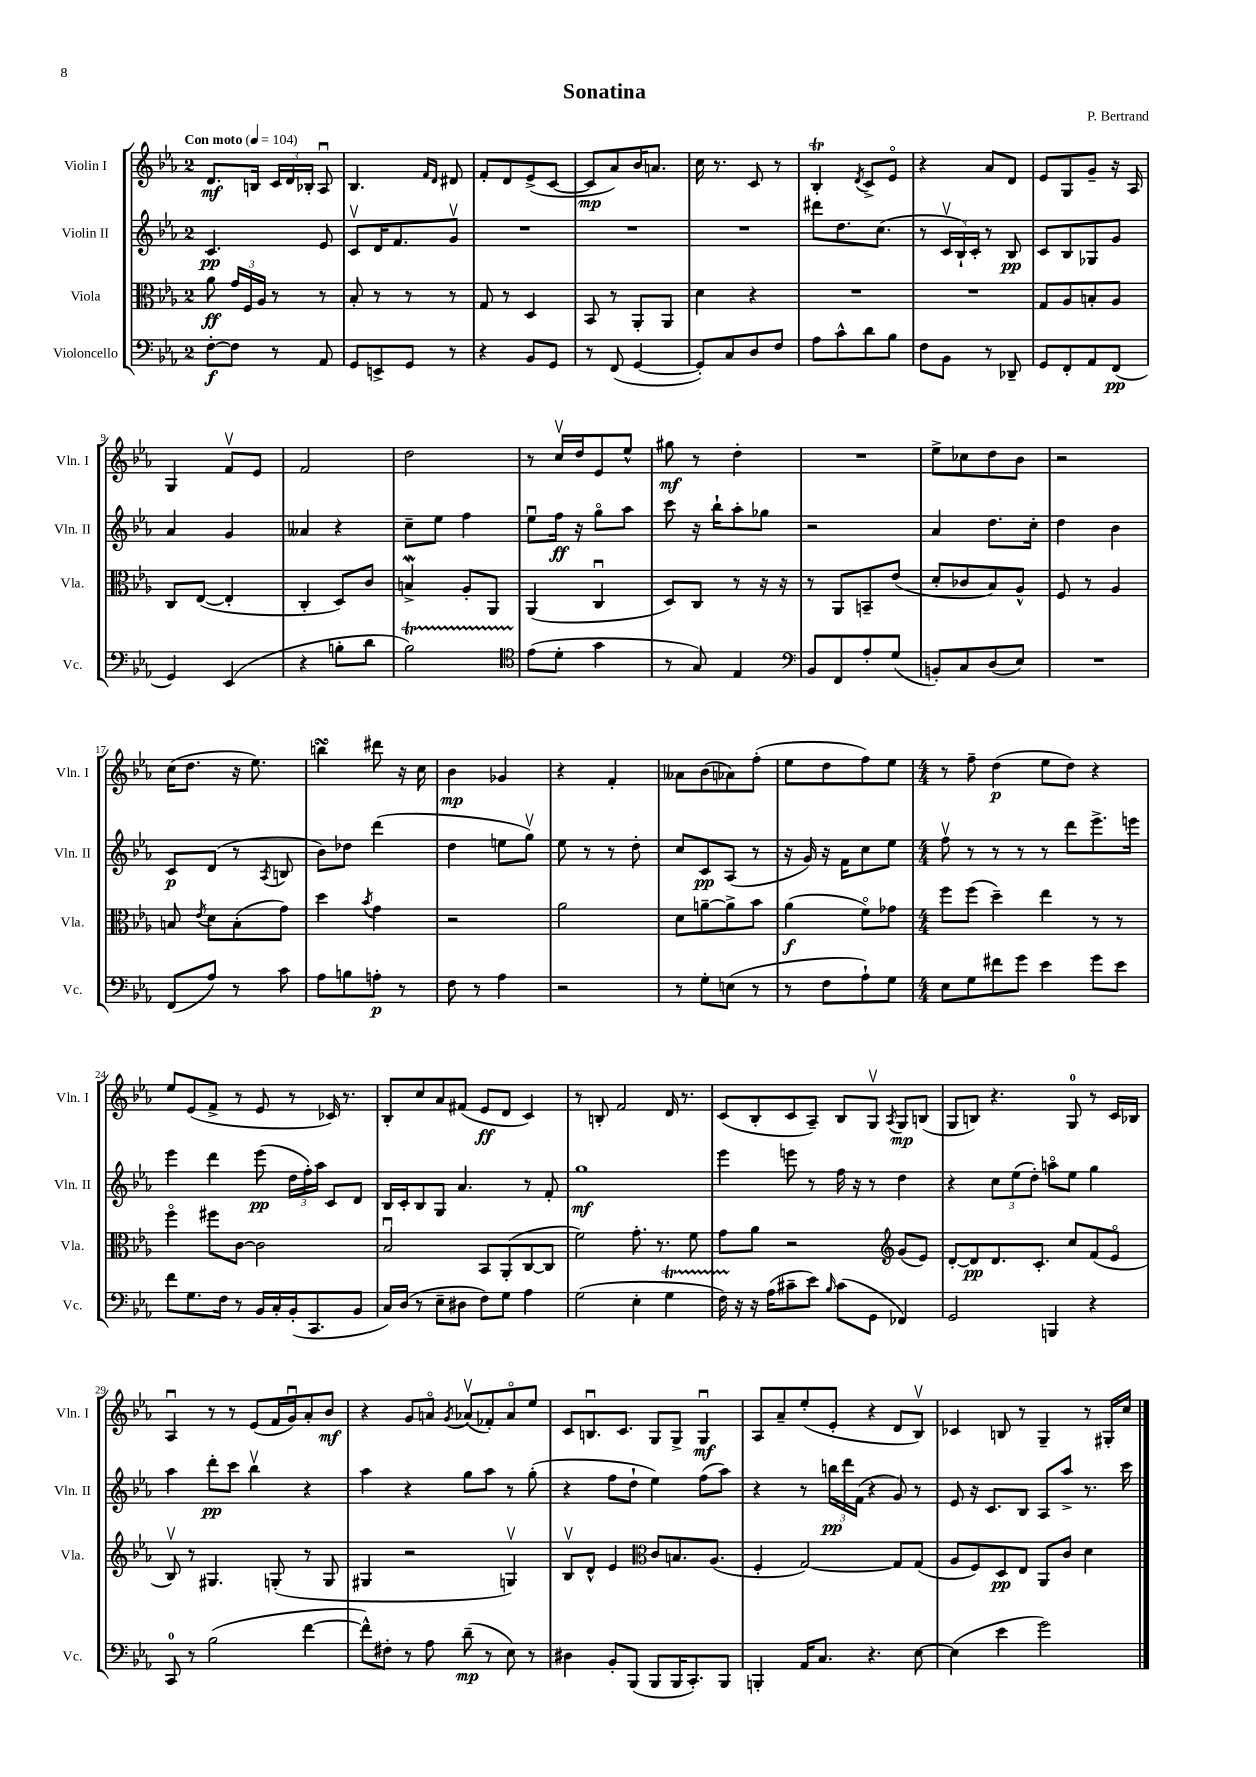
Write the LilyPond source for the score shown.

\header { title = "Sonatina" composer = "P. Bertrand" }
<<
\new StaffGroup <<
\new Staff = "s0" \with { instrumentName = "Violin I" shortInstrumentName = "Vln. I" } {
    \clef treble \key ees \major \once \override Staff.TimeSignature.style = #'single-digit \time 2/4 \tempo "Con moto" 4 = 104
    \autoBeamOff d'8.[\mf b16] \tuplet 3/2 { c'16[ d'16 bes16]-. } aes8\downbow |
    bes4. \grace { f'16[ d'16] } dis'8 |
    f'8[-. d'8 ees'8->( c'8]~ |
    c'8[\mp aes'8) bes'16 a'8.] |
    c''16 r8. c'8 r8 |
    bes4-.\trill \acciaccatura { d'8 } c'8[-> ees'8]\flageolet |
    r4 aes'8[ d'8] |
    ees'8[ g8 g'8]-- r16 aes16 |
    g4 f'8[\upbow ees'8] |
    f'2 |
    d''2 |
    r8 c''16[\upbow d''16 ees'8 ees''8]-^ |
    gis''8\mf r8 d''4-. |
    R2 |
    ees''8[-> ces''8 d''8 bes'8] |
    r2 |
    c''16[( d''8.] r16 ees''8.) |
    b''4\turn dis'''8 r16 c''16 |
    bes'4\mp ges'4 |
    r4 f'4-. |
    aeses'8[ bes'8( aes'8) f''8]-.( |
    ees''8[ d''8 f''8) ees''8] |
    \numericTimeSignature \time 4/4 r8 f''8-- d''4\p( ees''8[ d''8]) r4 |
    ees''8[ ees'8( f'8]-> r8 ees'8 r8 ces'16) r8. |
    bes8[-. c''8 aes'8 fis'8]( ees'8[\ff d'8] c'4) |
    r8 b8-. f'2 d'16 r8. |
    c'8[( bes8-. c'8 aes8]--) bes8[ g8]\upbow \acciaccatura { aes8 } g8[\mp b8]( |
    g8[ b8]) r4. g8-0 r8 c'16[ bes16] |
    aes4\downbow r8 r8 ees'8[( f'16 g'16\downbow) aes'8-. bes'8]\mf |
    r4 g'8[ a'8]\flageolet \acciaccatura { g'8 } aes'8[\upbow( fes'8-.) aes'8\flageolet ees''8] |
    c'8[ b8.\downbow c'8.] g8[ g8]-> g4\downbow\mf |
    aes8[ aes'8-- ees''8-.( ees'8]-. r4 d'8[ bes8]\upbow) |
    ces'4 b8 r8 g4-- r8 gis16[-. c''16] \bar "|." |
}
\new Staff = "s1" \with { instrumentName = "Violin II" shortInstrumentName = "Vln. II" } {
    \clef treble \key ees \major \once \override Staff.TimeSignature.style = #'single-digit \time 2/4
    \autoBeamOff c'4.\pp ees'8 |
    c'8[\upbow d'16 f'8. g'8]\upbow |
    R2 |
    R2 |
    R2 |
    dis'''8[ d''8. c''8.]( |
    r8 \tuplet 3/2 { c'16[\upbow bes16-!) c'16]-. } r8 bes8\pp |
    c'8[ bes8 ges8 g'8] |
    aes'4 g'4 |
    aeses'4 r4 |
    c''8[-- ees''8] f''4 |
    ees''8[\downbow f''16]\ff r16 g''8[\flageolet aes''8] |
    c'''8 r16 bes''16[-! aes''8-. ges''8] |
    r2 |
    aes'4 d''8.[ c''16]-. |
    d''4 bes'4 |
    c'8[\p d'8]( r8 \acciaccatura { aes8 } b8 |
    bes'8[) des''8] d'''4( |
    d''4 e''8[ g''8]\upbow) |
    ees''8 r8 r8 d''8-. |
    c''8[ c'8\pp aes8]( r8 |
    r16 g'16) r16 f'16[ c''8 ees''8] |
    \numericTimeSignature \time 4/4 f''8\upbow r8 r8 r8 r8 d'''8[ ees'''8.-> e'''16] |
    ees'''4 d'''4 ees'''8\pp( \tuplet 3/2 { d''16[ f''16-.) aes''16] } c'8[ d'8] |
    bes16[ c'16-. bes8 g8] aes'4. r8 f'8-. |
    g''1\mf |
    ees'''4 e'''8 r8 f''16 r16 r8 d''4 |
    r4 \tuplet 3/2 { c''8[ ees''8( d''8]-.) } a''8[\flageolet ees''8] g''4 |
    aes''4 d'''8[-.\pp c'''8] bes''4\upbow r4 |
    aes''4 r4 g''8[ aes''8] r8 g''8-.( |
    r4 f''8[ d''8]-! ees''4) f''8[( aes''8]) |
    r4 r8 \tuplet 3/2 { b''16[\pp d'''16 f'16]( } r4 g'8) r8 |
    ees'8 r16 c'8.[ bes8] aes8[ aes''8]-> r8. c'''16 \bar "|." |
}
\new Staff = "s2" \with { instrumentName = "Viola" shortInstrumentName = "Vla." } {
    \clef alto \key ees \major \once \override Staff.TimeSignature.style = #'single-digit \time 2/4
    \autoBeamOff aes'8\ff \tuplet 3/2 { g'16[ f16 aes16] } r8 r8 |
    bes8-. r8 r8 r8 |
    g8 r8 d4 |
    bes,8 r8 aes,8[-. aes,8] |
    d'4 r4 |
    R2 |
    R2 |
    g8[ aes8 b8-. aes8] |
    c8[ ees8]~( ees4-. |
    c4-. d8[) c'8] |
    b4->\mordent aes8[-. aes,8] |
    aes,4( c4\downbow |
    d8[) c8] r8 r16 r16 |
    r8 aes,8[ b,8-- ees'8]( |
    d'8[-. ces'8 bes8) aes8]-^ |
    f8 r8 aes4 |
    b8 \acciaccatura { ees'8 } d'8[ b8-.( g'8]) |
    d''4 \acciaccatura { bes'8 } g'4 |
    r2 |
    aes'2 |
    d'8[ a'8~-- a'8-> bes'8] |
    aes'4\f( f'8[\flageolet) ges'8] |
    \numericTimeSignature \time 4/4 f''8[ f''8]( d''4--) ees''4 r8 r8 |
    f''4\flageolet fis''8[ c'8]~ c'2 |
    bes2\downbow bes,8[ aes,8-.( c8~ c8] |
    f'2) g'8.-. r8. f'8 |
    g'8[ aes'8] r2 \clef treble g'8[( ees'8]) |
    d'8[~-. d'8\pp d'8. c'8.]-. c''8[ f'8( ees'8]\flageolet |
    bes8\upbow) r8 gis4. g8-.( r8 g8 |
    gis4 r2 g4\upbow) |
    bes8[\upbow d'8]-^ ees'4 \clef alto c'8[ b8. aes8.]( |
    f4-. g2~) g8[ g8]( |
    aes8[ f8) d8\pp ees8] aes,8[ c'8] d'4 \bar "|." |
}
\new Staff = "s3" \with { instrumentName = "Violoncello" shortInstrumentName = "Vc." } {
    \clef bass \key ees \major \once \override Staff.TimeSignature.style = #'single-digit \time 2/4
    \autoBeamOff f8[~-.\f f8] r8 aes,8 |
    g,8[ e,8-> g,8] r8 |
    r4 bes,8[ g,8] |
    r8 f,8( g,4~ |
    g,8[-.) c8 d8 f8] |
    aes8[ c'8-^ d'8 bes8] |
    f8[ bes,8] r8 des,8-- |
    g,8[ f,8-. aes,8 f,8]\pp( |
    g,4) ees,4( |
    r4 b8[-. d'8] |
    bes2\startTrillSpan) |
    \clef tenor ees'8[\stopTrillSpan( d'8]-. g'4 |
    r8 g8) ees4 |
    \clef bass bes,8[ f,8 aes8-. g8]( |
    b,8[-.) c8 d8( ees8]) |
    R2 |
    f,8[( aes8]) r8 c'8 |
    aes8[ b8 a8]-.\p r8 |
    f8 r8 aes4 |
    r2 |
    r8 g8[-. e8]( r8 |
    r8 f8[ aes8-!) g8] |
    \numericTimeSignature \time 4/4 ees8[ g8 fis'8 g'8] ees'4 g'8[ ees'8] |
    f'8[ g8. f16] r8 bes,16[ c16-. bes,16-.( c,8. bes,8] |
    c16[) d16]( r8 ees8[-- dis8] f8[) g8] aes4 |
    g2( ees4-. g4\startTrillSpan |
    f16) r16\stopTrillSpan r16 aes16[( cis'8-- ees'8]) \grace { bes16 } cis'8[( g,8] fes,4) |
    g,2 b,,4 r4 |
    c,8-0 r8 bes2( f'4~ |
    f'8[-^) fis8]-. r8 aes8 d'8--\mp( r8 ees8) r8 |
    dis4 bes,8[-. bes,,8]( bes,,8[ bes,,16 c,8.-.) bes,,8] |
    b,,4-. aes,16[ c8.] r4. ees8~ |
    ees4( ees'4 g'2) \bar "|." |
}
>>
>>
